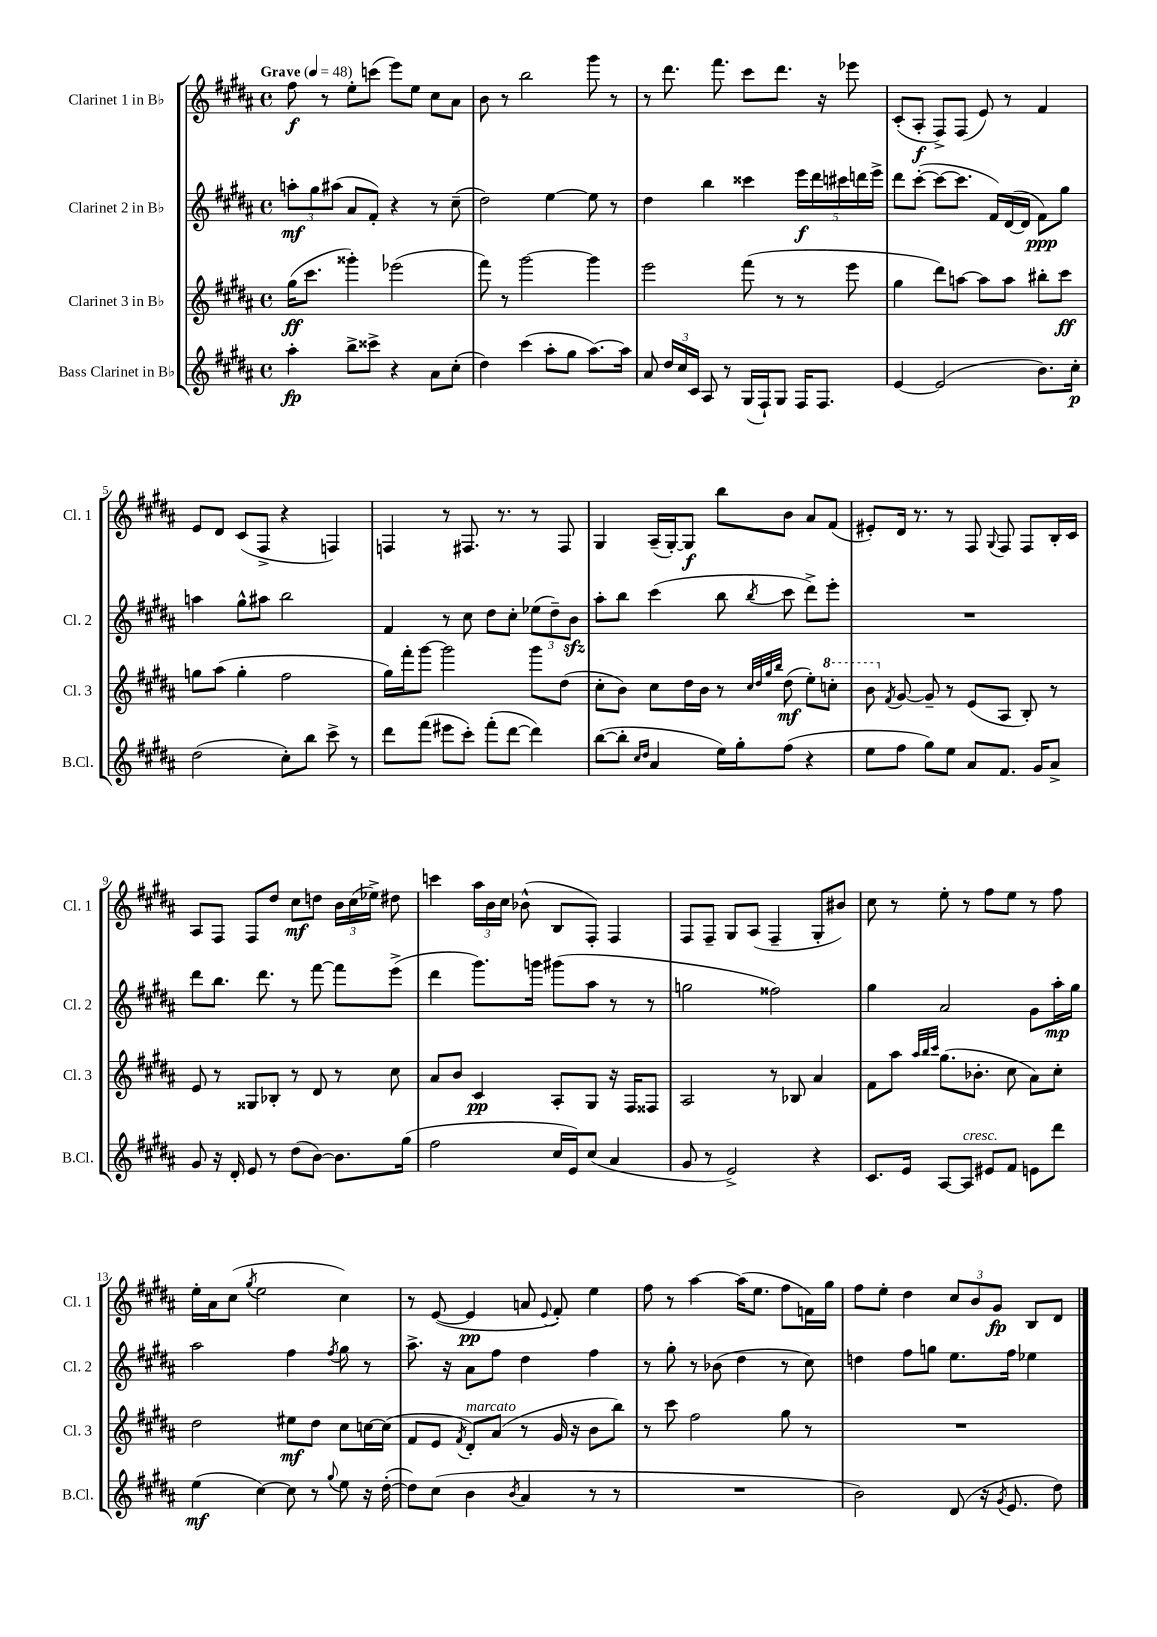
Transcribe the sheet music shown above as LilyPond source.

<<
\new StaffGroup <<
\new Staff = "s0" \with { instrumentName = "Clarinet 1 in Bb" shortInstrumentName = "Cl. 1" } {
    \clef treble \key b \major \defaultTimeSignature \time 4/4 \tempo "Grave" 4 = 48
    \autoBeamOff fis''8\f r8 e''8[-. c'''8]( e'''8[) e''8] cis''8[ ais'8] |
    b'8 r8 b''2 gis'''8 r8 |
    r8 dis'''8. fis'''8. cis'''8[ dis'''8.] r16 ees'''8 |
    cis'8[-.( ais8]-.\f fis8[->) fis8]( e'8) r8 fis'4 |
    e'8[ dis'8] cis'8[( fis8]-> r4 f4) |
    f4 r8 fis8. r8. r8 fis8 |
    gis4 ais16[--( gis16~-.) gis8]\f b''8[ b'8] ais'8[ fis'8]( |
    eis'8[-.) dis'16] r8. r8 fis8 \appoggiatura { gis8 } fis8 fis8[ b16-. cis'16] |
    ais8[ fis8] fis8[ dis''8] cis''8[\mf d''8] \tuplet 3/2 { b'16[ cis''16( ees''16]->) } dis''8 |
    c'''4 \tuplet 3/2 { ais''16[ b'16 cis''16] } bes'8-^( b8[ fis8]-.) fis4 |
    fis8[ fis8]-- gis8[ ais8]( fis4-- gis8[-. bis'8]) |
    cis''8 r8 e''8-. r8 fis''8[ e''8] r8 fis''8 |
    e''16[-. ais'16 cis''8]( \acciaccatura { gis''8 } e''2 cis''4) |
    r8 e'8~( e'4\pp a'8 \appoggiatura { e'8 } fis'8-.) e''4 |
    fis''8 r8 ais''4~ ais''16[( e''8.] fis''8[ f'16) gis''16] |
    fis''8[ e''8]-. dis''4 \tuplet 3/2 { cis''8[ b'8 gis'8]\fp } b8[ dis'8] \bar "|." |
}
\new Staff = "s1" \with { instrumentName = "Clarinet 2 in Bb" shortInstrumentName = "Cl. 2" } {
    \clef treble \key b \major \defaultTimeSignature \time 4/4
    \autoBeamOff \tuplet 3/2 { a''8[-.\mf gis''8 ais''8]( } ais'8[ fis'8]-.) r4 r8 cis''8--( |
    dis''2) e''4~ e''8 r8 |
    dis''4 b''4 cisis'''4 \tuplet 5/4 { e'''16[\f dis'''16 cis'''16 d'''16 e'''16]-> } |
    dis'''8[ cis'''8]~-.( cis'''8[~ cis'''8.] fis'16[) dis'16~( dis'16] fis'8[\ppp) gis''8] |
    a''4 gis''8[-^ ais''8] b''2 |
    fis'4 r8 cis''8 dis''8[ cis''8]-. \tuplet 3/2 { ees''8[( dis''8--) b'8]\sfz } |
    ais''8[-. b''8] cis'''4( b''8 \acciaccatura { b''8 } cis'''8 dis'''8[->) e'''8]-. |
    R1 |
    dis'''8[ b''8.] dis'''8. r8 fis'''8~ fis'''8[ e'''8]->( |
    dis'''4 gis'''8.[) g'''16] gis'''8[( ais''8] r8 r8 |
    g''2 fisis''2) |
    gis''4 ais'2 gis'8[ ais''16-.\mp gis''16] |
    ais''2 fis''4 \acciaccatura { fis''8 } gis''8 r8 |
    ais''8.-> r16 ais'8[ fis''8] dis''4 fis''4 |
    r8 gis''8-. r8 bes'8( dis''4 r8 cis''8) |
    d''4 fis''8[ g''8] e''8.[ fis''16] ees''4 \bar "|." |
}
\new Staff = "s2" \with { instrumentName = "Clarinet 3 in Bb" shortInstrumentName = "Cl. 3" } {
    \clef treble \key b \major \defaultTimeSignature \time 4/4
    \autoBeamOff gis''16[\ff( cis'''8.] gisis'''4-.) ees'''2( |
    fis'''8) r8 gis'''2~ gis'''4 |
    e'''2 fis'''8( r8 r8 e'''8 |
    gis''4 dis'''8[) a''8]~ a''8[ a''8] bis''8[-. cis'''8]\ff |
    g''8[ ais''8]( g''4-. fis''2 |
    gis''16[) fis'''16-. gis'''8]~ gis'''2 gis'''8[ dis''8]( |
    cis''8[-. b'8]) cis''8[ dis''16 b'16] r8 \grace { cis''32[ dis''32 gis''32 b''32] } dis''8\mf( e''8[-.) \ottava #1 c'''8]-. |
    b''8 \ottava #0 \acciaccatura { fis'8 } gis'8~ gis'8-- r8 e'8[( ais8] b8-.) r8 |
    e'8 r8 gisis8[ bes8]-. r8 dis'8 r8 cis''8 |
    ais'8[ b'8] cis'4\pp ais8[-. gis8] r16 fis16[ fisis8] |
    ais2 r8 bes8 ais'4 |
    fis'8[ ais''8] \grace { ais''32[ b''32 cis'''32] } gis''8.[( bes'8.]-. cis''8 ais'8[) cis''8]-. |
    dis''2 eis''8[\mf dis''8] cis''8[ c''16~ c''16]( |
    fis'8[ e'8] \acciaccatura { fis'8 } dis'8[-.^\markup { \italic "marcato" }) ais'8]( r8 gis'16 r16 b'8[ b''8]) |
    r8 cis'''8 fis''2 gis''8 r8 |
    R1 \bar "|." |
}
\new Staff = "s3" \with { instrumentName = "Bass Clarinet in Bb" shortInstrumentName = "B.Cl." } {
    \clef treble \key b \major \defaultTimeSignature \time 4/4
    \autoBeamOff ais''4-.\fp b''8[-> cisis'''8]-> r4 ais'8[ cis''8]-.( |
    dis''4) cis'''4( ais''8[-. gis''8] ais''8.[~) ais''16] |
    ais'8 \tuplet 3/2 { dis''16[ cis''16 cis'16] } ais8 r8 gis16[( fis16-!) gis8] fis16[ fis8.] |
    e'4~ e'2( b'8.[) cis''16]-.\p |
    dis''2( cis''8[-.) b''8] cis'''8-> r8 |
    dis'''8[ fis'''8]( eis'''8[ cis'''8]-.) fis'''8[-.( dis'''8]~ dis'''4) |
    b''8[~( b''8]-. \grace { cis''16[ dis''16] } ais'4 e''16[) gis''16-. fis''8]( r4 |
    e''8[ fis''8] gis''8[) e''8] ais'8[ fis'8.] gis'16[ ais'8]-> |
    gis'8 r16 dis'16-. e'8 r8 dis''8[( b'8]~) b'8.[ gis''16]( |
    fis''2 cis''16[ e'16) cis''8]( ais'4 |
    gis'8 r8 e'2->) r4 |
    cis'8.[ e'16] ais8[~ ais8]^\markup { \italic "cresc." } eis'8[ fis'8] e'8[ dis'''8] |
    e''4\mf( cis''4~) cis''8 r8 \appoggiatura { gis''8 } e''8 r16 dis''16~-.( |
    dis''8[) cis''8]( b'4 \acciaccatura { b'8 } ais'4 r8 r8 |
    R1 |
    b'2) dis'8( r16 \acciaccatura { gis'8 } e'8. dis''8) \bar "|." |
}
>>
>>
